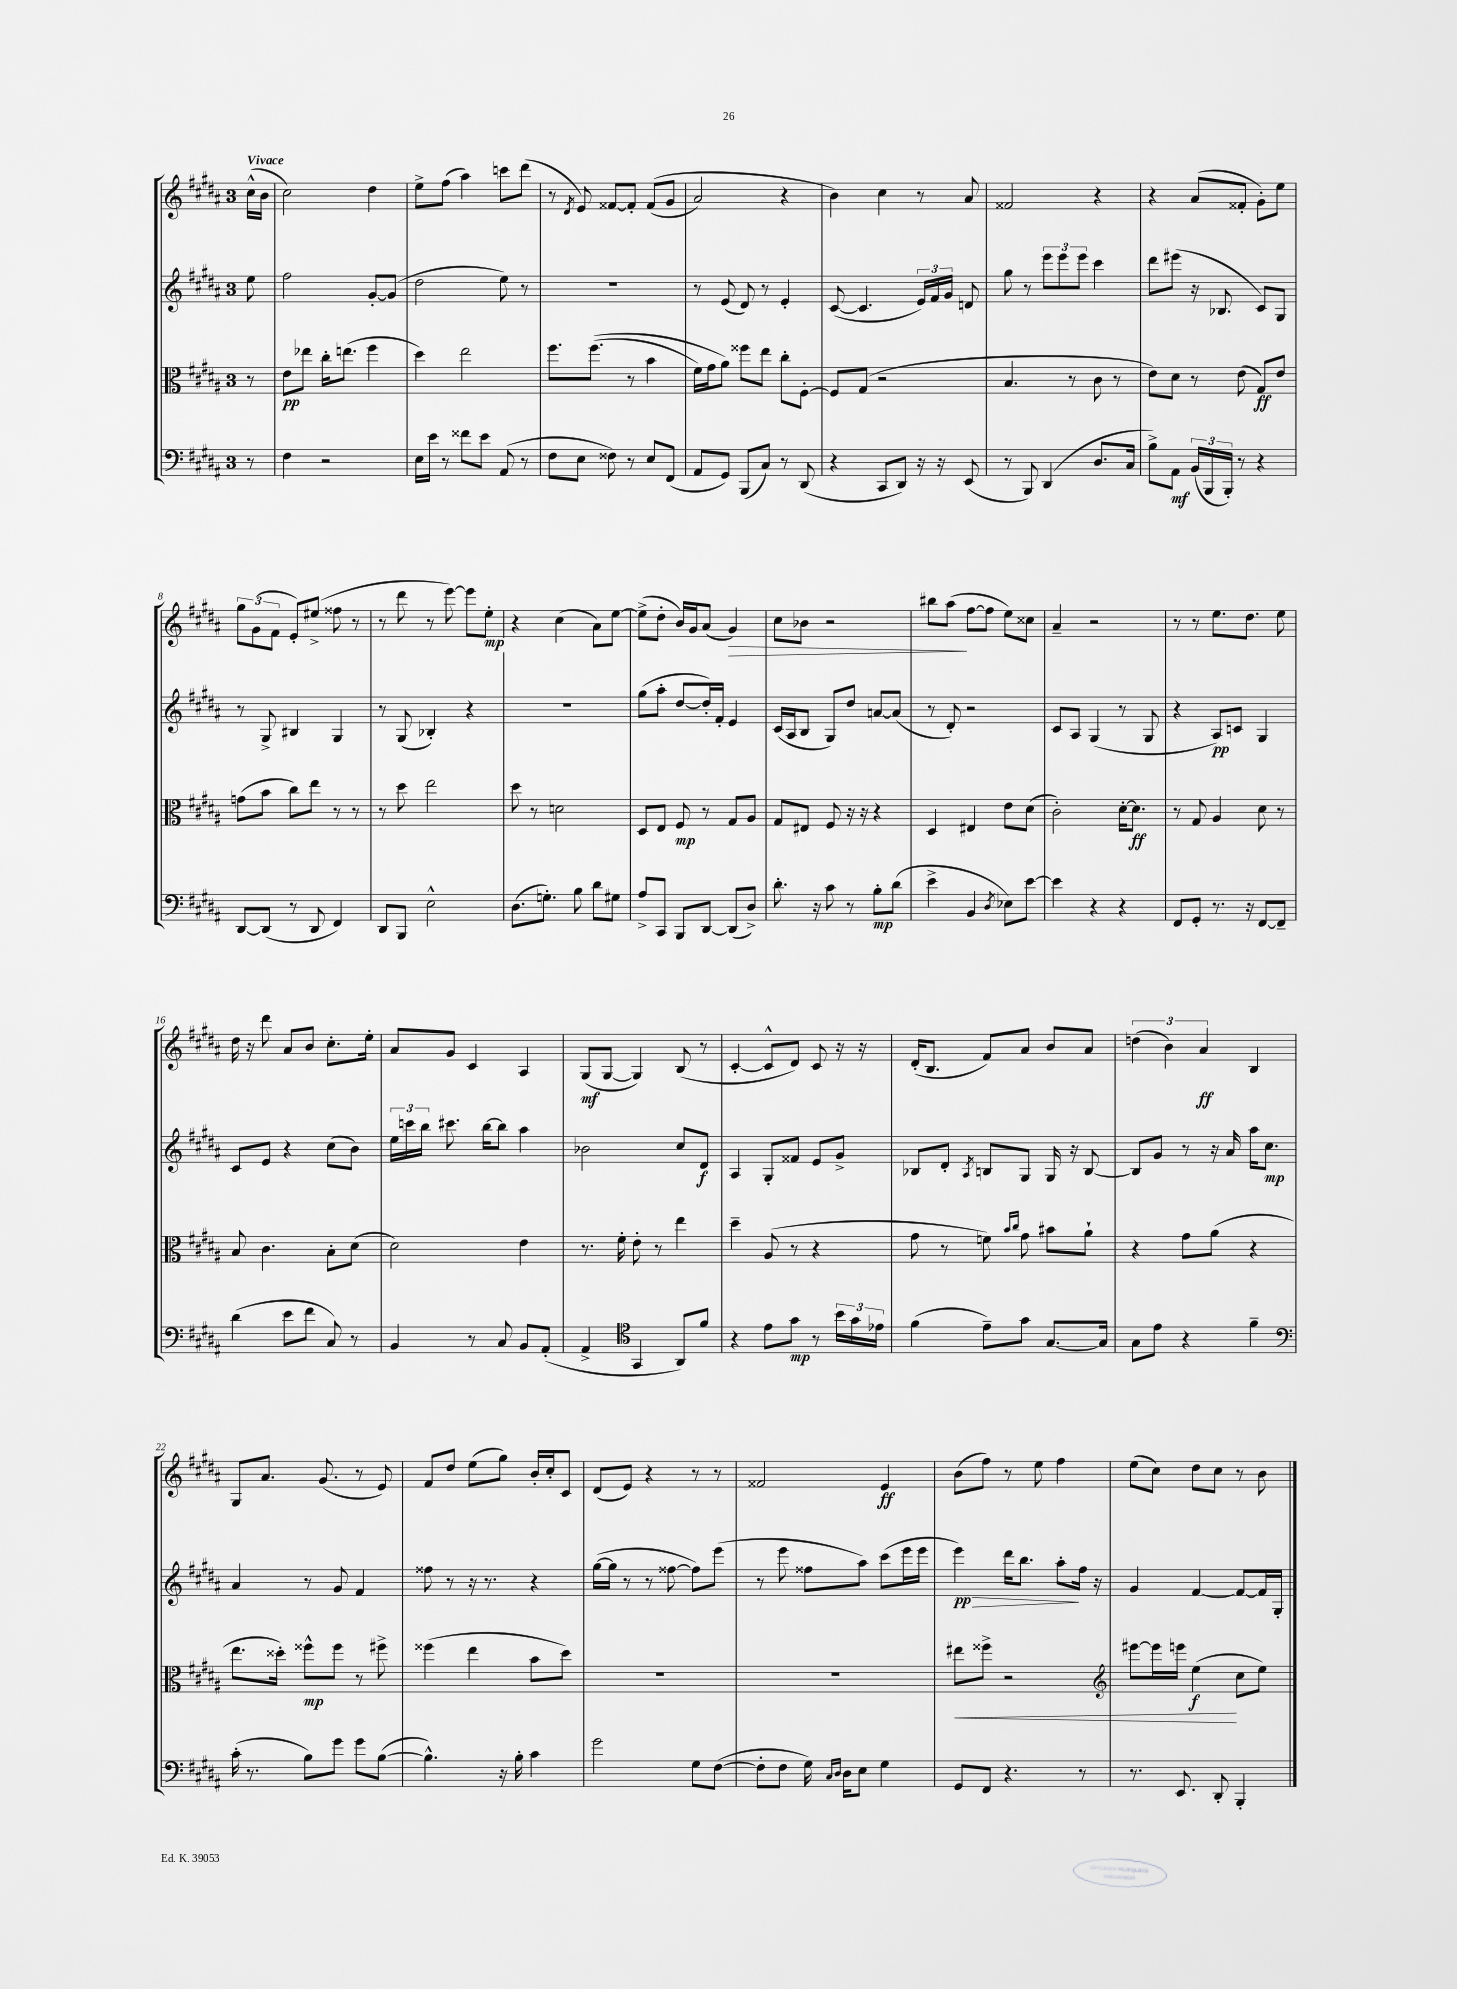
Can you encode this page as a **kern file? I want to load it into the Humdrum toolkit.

**kern	**kern	**kern	**kern
*staff4	*staff3	*staff2	*staff1
*clefF4	*clefC3	*clefG2	*clefG2
*k[f#c#g#d#a#]	*k[f#c#g#d#a#]	*k[f#c#g#d#a#]	*k[f#c#g#d#a#]
*M3/4	*M3/4	*M3/4	*M3/4
8r	8r	8ee	(16cc#^^
.	.	.	16b
=	=	=	=
4F#	8e	2ff#	2cc#)
.	8ee-	.	.
2r	16cc#'	.	.
.	(8.ee	.	.
.	4ff#	[8g#'	4dd#
.	.	(8g#]	.
=	=	=	=
16E	4dd#)	2dd#	8ee^
16e	.	.	.
8r	.	.	(8ff#
8f##	2ee	.	4aa#)
8e	.	.	.
(8AA#	.	8ee)	8ccc
8r	.	8r	(8ddd#
=	=	=	=
8F#	8.ff#	2.r	8r
.	.	.	8qd#
8E	.	.	8e)
.	&((8.ff#	.	.
8F##)	.	.	[8f##
8r	8r	.	8f##']
8E	4b	.	&((8f##
(8FF#	.	.	8g#
=	=	=	=
8AA#	16f#)	8r	2a#)
.	16g#	.	.
8GG#)	8a#&)	(8e	.
(8BBB	8ff##	8d#)	.
8C#)	8ee	8r	.
8r	8cc#'	4e'	4r
(8DD#	[8F#'	.	.
=	=	=	=
4r	8F#]	([8c#	4b&)
.	(8G#	4.c#]	.
8CC#	2r	.	4cc#
8DD#)	.	.	.
16r	.	24e)	8r
.	.	24f#	.
16r	.	.	.
.	.	24g#	.
(8EE	.	8d	8a#
=	=	=	=
8r	4.B	8gg#	2f##
8BBB)	.	8r	.
(4DD#	.	12eee	.
.	.	12eee	.
.	8r	.	.
.	.	12eee	.
8.D#	8c#	4ccc#	4r
.	8r	.	.
16C#	.	.	.
=	=	=	=
8B^)	8e)	8ddd#	4r
8AA#	8d#	(8eee#	.
(24BB	8r	16r	(8a#
24BBB	.	.	.
.	.	8.B-	.
24BBB')	.	.	.
8r	(8e	.	8f##'
4r	8G#)	8c#)	8g#')
.	8e	8G#	8ee
=	=	=	=
[8DD#	(8g	8r	12gg#
.	.	.	(12g#
(8DD#]	8b	8G#^	.
.	.	.	12f#
8r	8cc#)	4B#	8e')
8DD#	8ee	.	(8ee#^
4FF#)	8r	4G#	8ff##
.	8r	.	8r
=	=	=	=
8DD#	8r	8r	8r
8BBB	8dd#	(8G#	8ddd#
2E^^	2ee	4B-')	8r
.	.	.	[8eee)
.	.	4r	8eee]
.	.	.	8ee'
=	=	=	=
(8.D#	8dd#	2.r	4r
.	8r	.	.
8.G')	.	.	.
.	2d	.	(4cc#
8B	.	.	.
8d#	.	.	8a#)
8G#	.	.	[8ee
=	=	=	=
8A#^	8D#	(8gg#	(8ee^]
8CC#	8E	8aa#'	8dd#'
8BBB	8F#	[8dd#	16b)
.	.	.	16g#
[8DD#	8r	16dd#'])	(8a#
.	.	16f#'	.
(8DD#]	8G#	4e	4g#)
8D#^)	8A#	.	.
=	=	=	=
8.d#'	8G#	(16c#	8cc#
.	.	16A#	.
.	8E#	8B	8b-
16r	.	.	.
8c#	8F#	8G#)	2r
8r	16r	8dd#	.
.	16r	.	.
8B'	4r	[8a	.
(8d#	.	(8a]	.
=	=	=	=
4e^	4D#	8r	8bb#
.	.	8d#')	(8aa#
4BB	4E#	2r	[8ff#
.	.	.	8ff#]
8qD#	.	.	.
8E-)	8e	.	8ee)
[8e	(8d#	.	8cc##
=	=	=	=
4e]	2c#')	8c#	4a#~
.	.	8A#	.
4r	.	(4G#	2r
4r	[16d#'	8r	.
.	8.d#]	.	.
.	.	8G#	.
=	=	=	=
8FF#	8r	4r	8r
8GG#'	8G#	.	8r
8.r	4A#	8A#)	8.ee
.	.	8c	.
16r	.	.	8.dd#
[8FF#	8d#	4G#	.
8FF#~]	8r	.	8ee
=	=	=	=
(4d#	8B	8c#	16dd#
.	.	.	16r
.	4.c#	8e	8ddd#
8e	.	4r	8a#
8f#	.	.	8b
8C#)	8B'	(8cc#	8.cc#'
8r	(8d#	8b)	.
.	.	.	16ee'
=	=	=	=
4BB	2d#)	24ee	8a#
.	.	24ccc	.
.	.	24bb	.
.	.	8.ccc#	8g#
8r	.	.	4c#
.	.	[16bb	.
8C#	.	8bb]	.
8BB	4e	4aa#	4A#
(8AA#'	.	.	.
=	=	=	=
4AA#^	8.r	2b-	(8G#
.	.	.	[8G#
.	16f#'	.	.
*clefC4	*	*	*
4GG#	8e'	.	4G#])
.	8r	.	.
8AA#)	4ee	8cc#	(8B
8f#	.	8d#	8r
=	=	=	=
4r	4dd#~	4A#	[4c#'
8e	(8A#	8G#'	8c#^^]
8g#	8r	8f##	8d#)
8r	4r	8e	8c#
24b	.	8g#^	16r
24g#	.	.	.
.	.	.	16r
24e-	.	.	.
=	=	=	=
(4f#	8g#	8B-	(16d#'
.	.	.	8.B
.	8r	8d#'	.
.	.	8qA#	.
8e~)	8f)	8B	8f#)
.	16qqb	.	.
.	16qqcc#	.	.
8g#	8g#	8G#	8a#
[8.G#	8b#	16G#	8b
.	.	16r	.
.	8a#`	[8B	8a#
16G#]	.	.	.
=	=	=	=
8G#	4r	8B]	(6dd
8e	.	8g#	.
.	.	.	6b)
4r	8g#	8r	.
.	.	.	6a#
.	(8a#	16r	.
.	.	16a#	.
4f#~	4r	16aa#	4B
.	.	8.cc#	.
=	=	=	=
*clefF4	*	*	*
(16c#'	8.ee	4a#	8G#
8.r	.	.	.
.	.	.	8.a#
.	16dd##')	.	.
8B)	8ff##^^	8r	.
.	.	.	(8.g#
8g#	8ff##	8g#	.
8g#	8r	4f#	8r
([8B	8ff#^	.	8e)
=	=	=	=
4.B^^])	(4ff##	8ff##	8f#
.	.	8r	8dd#
.	4ee	16r	(8ee
.	.	8.r	.
16r	.	.	8gg#)
16B'	.	.	.
4c#	8b	4r	16b'
.	.	.	16cc#'
.	8dd#)	.	8c#
=	=	=	=
2g#	2.r	([16gg#	(8d#
.	.	16gg#]	.
.	.	8r	8e)
.	.	8r	4r
.	.	[8ff##	.
8G#	.	8ff##])	8r
([8F#	.	(8eee	8r
=	=	=	=
8F#']	2.r	8r	2f##
8F#	.	8eee	.
16G#)	.	8ff##	.
16qqC#	.	.	.
16qqD#	.	.	.
16D#	.	.	.
8E	.	8aa#)	.
4G#	.	(8ccc#	4e
.	.	16eee	.
.	.	16eee	.
=	=	=	=
8GG#	8ee#	4eee)	(8b
8FF#	8ff##^	.	8ff#)
4.r	2r	16ddd#	8r
.	.	8.bb	.
.	.	.	8ee
.	.	8aa#'	4ff#
8r	.	16ff#	.
.	.	16r	.
=	=	=	=
*	*clefG2	*	*
8.r	[8eee#	4g#	(8ee
.	16eee#]	.	8cc#)
8.EE	16eee	.	.
.	(4ee	[4f#	8dd#
8DD#'	.	.	8cc#
4BBB'	8cc#	8f#_	8r
.	8ee)	16f#]	8b
.	.	16G#'	.
==	==	==	==
*-	*-	*-	*-
